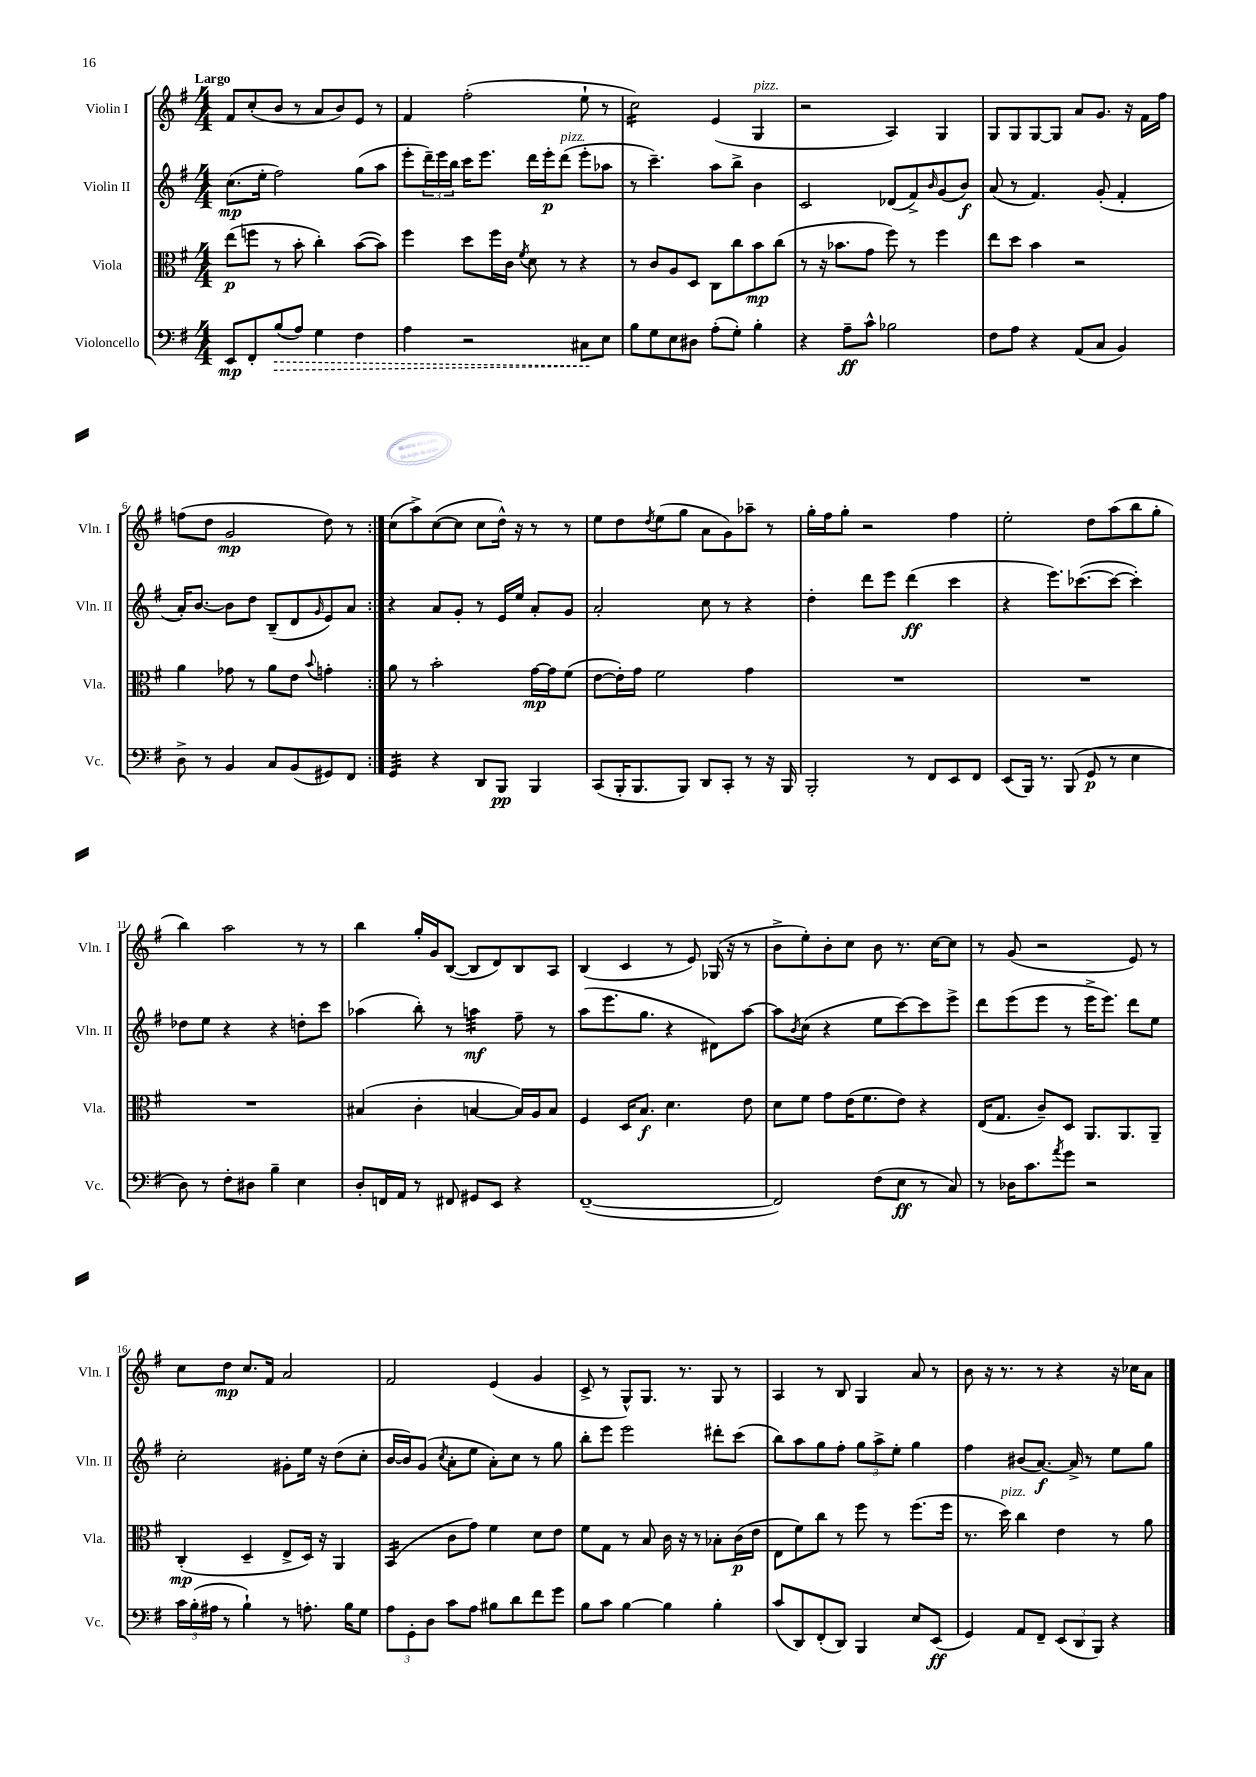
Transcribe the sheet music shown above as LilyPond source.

<<
\new StaffGroup <<
\new Staff = "s0" \with { instrumentName = "Violin I" shortInstrumentName = "Vln. I" } {
    \clef treble \key g \major \numericTimeSignature \time 4/4 \tempo "Largo"
    \repeat volta 2 { fis'8 c''8-.( b'8 r8 a'8 b'8) e'8 r8 |
    fis'4 fis''2-.( e''8-! r8 |
    c''2:16) e'4( g4^\markup { \italic "pizz." } |
    r2 a4) g4 |
    g8 g8 g8~ g8 a'8 g'8. r16 fis'16 fis''16 |
    f''8( d''8 g'2\mp d''8) r8 | }
    c''8( a''8->) c''8~( c''8 c''8 d''16-^) r16 r8 r8 |
    e''8 d''8 \acciaccatura { d''8 } e''8( g''8 a'8 g'8) aes''8-- r8 |
    g''16-. fis''16 g''8-. r2 fis''4 |
    e''2-. d''8 a''8( b''8 g''8-. |
    b''4) a''2 r8 r8 |
    b''4 g''16-. g'16 b8~( b8 d'8) b8 a8 |
    b4( c'4 r8 e'8) ges16( r16 r8 |
    b'8-> e''8-.) b'8-. c''8 b'8 r8. c''16~ c''8 |
    r8 g'8( r2 e'8) r8 |
    c''8 d''8\mp c''8. fis'16 a'2 |
    fis'2 e'4( g'4 |
    c'8-> r8 g8-^) g8. r8. g8 r8 |
    a4 r8 b8 g4 a'8 r8 |
    b'8 r16 r8. r8 r4 r16 ces''16 a'8 \bar "|." |
}
\new Staff = "s1" \with { instrumentName = "Violin II" shortInstrumentName = "Vln. II" } {
    \clef treble \key g \major \numericTimeSignature \time 4/4
    \repeat volta 2 { c''8.\mp( e''16-. fis''2) g''8( a''8 |
    e'''8-. \tuplet 3/2 { d'''16--) e'''16 b''16 } c'''16 e'''8. d'''16 e'''16-.\p d'''8^\markup { \italic "pizz." }( e'''8-. aes''8 |
    r8 c'''4.--) a''8 b''8-> b'4 |
    c'2 des'8( fis'8->) \grace { b'16 } g'8( b'8\f) |
    a'8( r8 fis'4.) g'8-.( fis'4-. |
    a'16-.) b'8.~ b'8 d''8 b8--( d'8 \grace { g'16 } e'8) a'8 | }
    r4 a'8 g'8-. r8 e'16 e''16 a'8-. g'8 |
    a'2-. c''8 r8 r4 |
    d''4-. d'''8 e'''8 d'''4\ff( c'''4 |
    r4 e'''8.) ces'''8.~( ces'''8~ ces'''4-.) |
    des''8 e''8 r4 r4 d''8-. c'''8 |
    aes''4( b''8-.) r8 a''4:32\mf fis''8-- r8 |
    a''8( e'''8. g''8. r4 dis'8) a''8~ |
    a''8 \acciaccatura { b'8 } c''8( r4 e''8 c'''8~) c'''8 e'''8-> |
    d'''8 e'''8( e'''8 r8 e'''16-> e'''8.) d'''8 e''8 |
    c''2-. gis'8-. e''16 r16 d''8( c''8-. |
    b'16~ b'16) g'8( \acciaccatura { c''8 } a'8-. e''8 a'8-.) c''8 r8 g''8 |
    b''8-. e'''8 e'''2 dis'''8-. c'''8( |
    b''8) a''8 g''8 fis''8-. \tuplet 3/2 { g''8 a''8-> e''8-. } g''4 |
    fis''4 bis'8( a'8.~\f) a'16-> r8 e''8 g''8 \bar "|." |
}
\new Staff = "s2" \with { instrumentName = "Viola" shortInstrumentName = "Vla." } {
    \clef alto \key g \major \numericTimeSignature \time 4/4
    \repeat volta 2 { e''8\p( f''8 r8 b'8-. c''4-.) b'8~( b'8) |
    fis''4 d''8 fis''16 c'16 \acciaccatura { fis'8 } d'8 r8 r4 |
    r8 c'8 a8 d8 c8 c''8 b'8\mp c''8( |
    r8 r16 bes'8. g'8 fis''8) r8 fis''4 |
    e''8 d''8 b'4 r2 |
    a'4 ges'8 r8 a'8 e'8 \appoggiatura { b'8 } g'4-. | }
    a'8 r8 b'2-. g'16~\mp g'16 fis'8( |
    e'8~ e'16-.) g'16 fis'2 g'4 |
    R1 |
    R1 |
    R1 |
    bis4( c'4-. b4~ b16) a16 b8 |
    fis4 d16 b8.\f d'4. e'8 |
    d'8 fis'8 g'8 e'16( fis'8. e'8) r4 |
    e16( g8. c'8--) d8 a,8. a,8. a,8-- |
    c4-.\mp( d4-- e8-> d16) r16 a,4 |
    b,4:16( c'8 g'8) fis'4 d'8 e'8 |
    fis'8 g8 r8 b8 c'16 r16 r8 bes8-. c'16\p( e'16 |
    e8 fis'8) c''8 r8 fis''8 r8 fis''8.( fis''16 |
    r8. d''16^\markup { \italic "pizz." }) c''4 e'4 r8 a'8 \bar "|." |
}
\new Staff = "s3" \with { instrumentName = "Violoncello" shortInstrumentName = "Vc." } {
    \clef bass \key g \major \numericTimeSignature \time 4/4
    \repeat volta 2 { e,8\mp fis,8-. \once \override Hairpin.style = #'dashed-line b8\>( a8) g4 fis4 |
    a4 r2 cis8\! e8 |
    b8 g8 e8 dis8 a8-.( g8-.) b4-. |
    r4 a8--\ff c'8-^ bes2 |
    fis8 a8 r4 a,8( c8 b,4) |
    d8-> r8 b,4 c8 b,8( gis,8) fis,8 | }
    g,4:32 r4 d,8 b,,8\pp b,,4 |
    c,8( b,,16-. b,,8. b,,8) d,8 c,8-. r8 r16 b,,16 |
    b,,2-. r8 fis,8 e,8 fis,8 |
    e,8( b,,16) r8. b,,8( g,8\p r8 e4 |
    d8) r8 fis8-. dis8 b4-- e4 |
    d8-. f,16 a,16 r8 fis,8 gis,8 e,8 r4 |
    fis,1~--( |
    fis,2) fis8( e8\ff r8 c8) |
    r8 des16 c'8. \acciaccatura { a'8 } g'8 r2 |
    \tuplet 3/2 { c'16 b16-.( ais16 } r8 b4-!) r8 a8.-. b16 g8 |
    \tuplet 3/2 { a8 g,8-. d8 } c'8 a8 bis8 d'8 fis'8 g'8 |
    b8 c'8 b4~ b4 b4-. |
    c'8( d,8) fis,8-.( d,8) b,,4 e8 e,8\ff( |
    g,4) a,8 fis,8-- \tuplet 3/2 { e,8( d,8 b,,8) } r4 \bar "|." |
}
>>
>>
